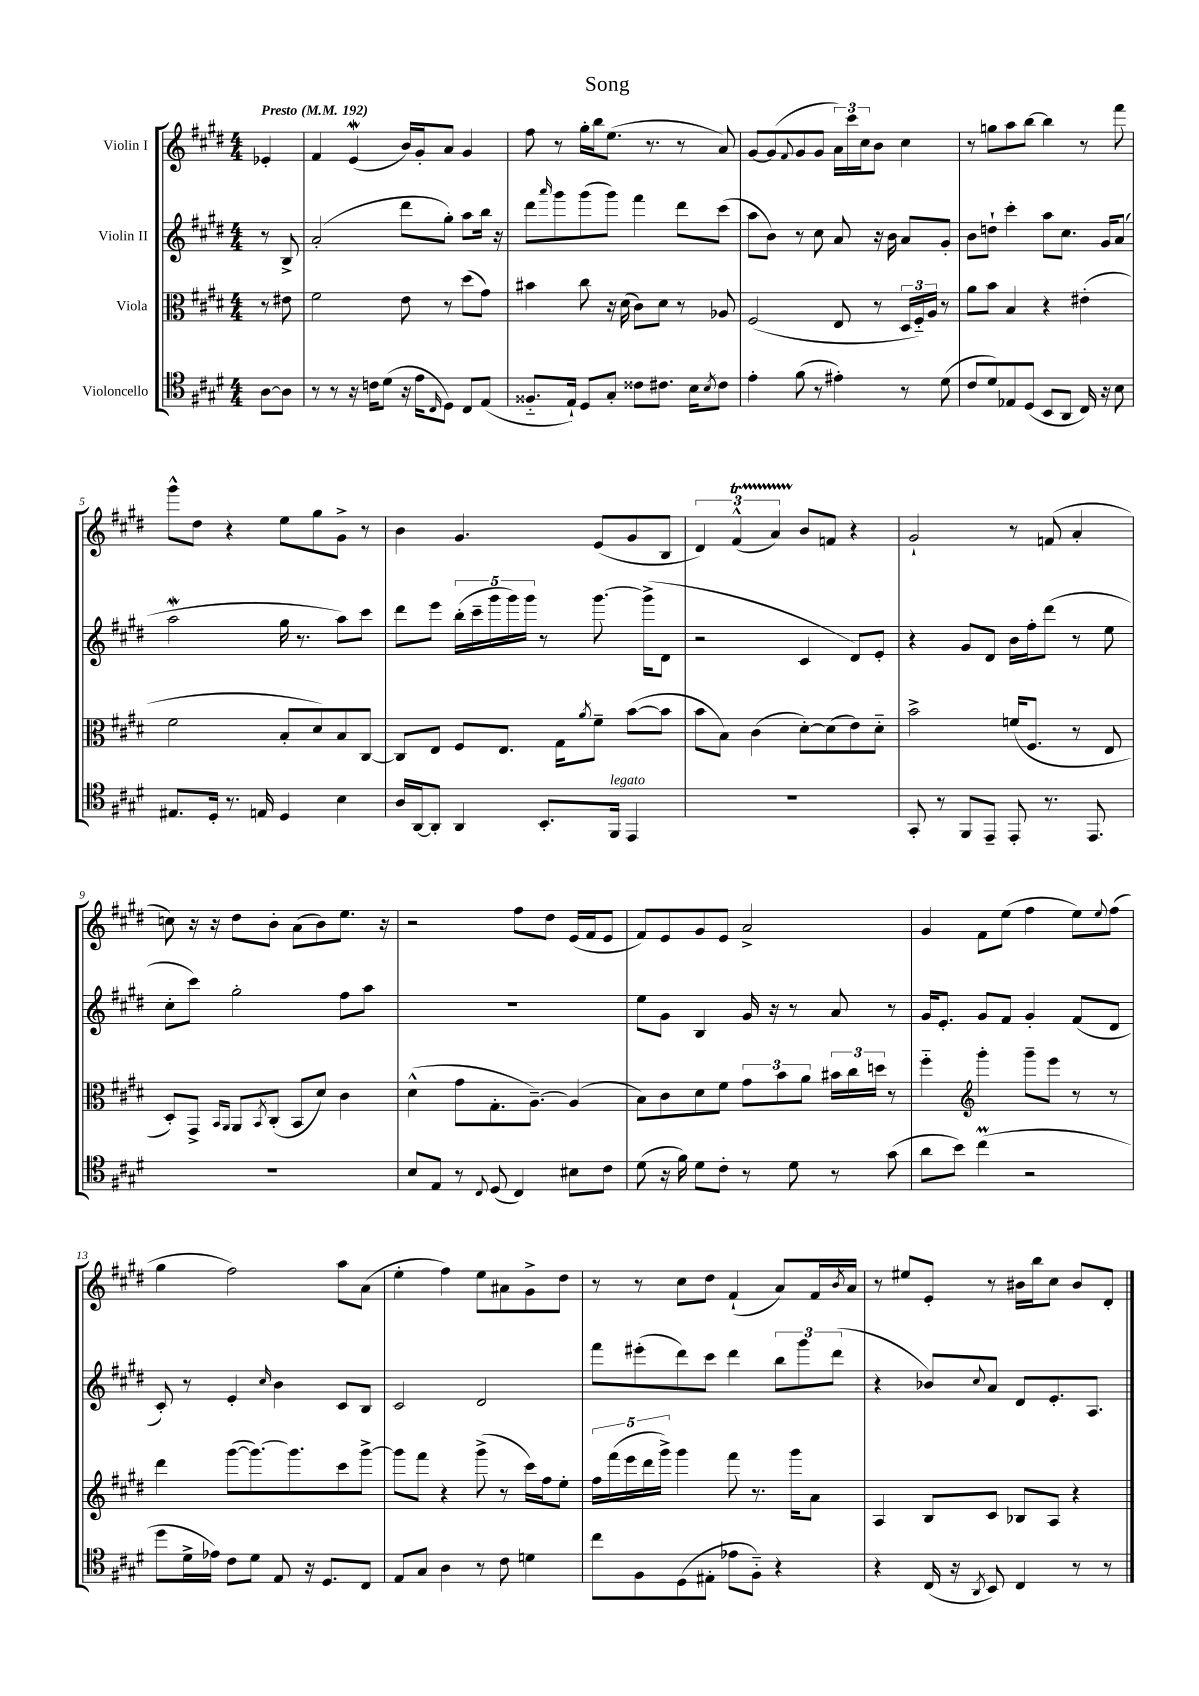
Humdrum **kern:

**kern	**kern	**kern	**kern
*part4	*part3	*part2	*part1
*staff4	*staff3	*staff2	*staff1
*I"Violoncello	*I"Viola	*I"Violin II	*I"Violin I
*clefC4	*clefC3	*clefG2	*clefG2
*k[f#c#g#d#]	*k[f#c#g#d#]	*k[f#c#g#d#]	*k[f#c#g#d#]
*M4/4	*M4/4	*M4/4	*M4/4
*MM192	*MM192	*MM192	*MM192
=	=	=	=
!	!	!	!LO:TX:a:B:t=Presto
[8A\L	8r	8r	4e-X'/
8A\J]	8e#X\	8B^/	.
=1	=1	=1	=1
8r	2f#\	(2a'/	4f#/
8r	.	.	.
16r	.	.	(4ew/
16cn\KL	.	.	.
(8d#\J	.	.	.
16r	8e\	8ddd#\L	16b/LL)
16e\KL	.	.	16g#'/J
16qqC#/	.	.	.
8D#\J)	8r	8gg#'\J)	8a/J
8C#/L	(8dd#\L	8aa\L	4g#/
(8E/J	8g#\J)	16bb\Jk	.
.	.	16r	.
=2	=2	=2	=2
8.F##X/L	4b#X\	8ddd#\L	8ff#\
.	.	16qqaaa/	.
.	.	8ggg#\	8r
16E`/Jk)	.	.	.
8D#/L	8cc#\	(8ggg#\	16gg#'\LL
.	.	.	16bb\J
8G#'/J	16r	8ggg#\J)	(8.ee\J
.	(16d#\	.	.
8c##X\L	8c#\L)	4fff#\	.
.	.	.	8.r
8.c#X\J	8d#\J	.	.
.	8r	8ddd#\L	8r
16B\KL	.	.	.
8qB/	.	.	.
8c#\J	8A-X/	(8ccc#\J	8a/)
=3	=3	=3	=3
4e'\	(2F#/	8aa\L	[8g#/L
.	.	8b\J)	(8g#/]
.	.	.	8qqf#/
(8f#\	.	8r	8g#/
8r	.	8cc#\	8g#/J
4e#X'\)	8E/	8a/	24a\LL)
.	.	.	24ccc#\
.	.	.	24cc#\J
.	8r	16r	8b\J
.	.	16b\	.
8r	24D#/LL	8a/L	4cc#\
.	24F#/)	.	.
.	24A/JJ	.	.
(8d#\	8r	8g#'/J	.
=4	=4	=4	=4
8c#/L	8a\L	8b\L	8r
8d#/)	8b\J	8ddn`\J	8ggn\L
8E-X/	4B/	4ccc#'\	8aa\
(8D#/J	.	.	[8bb\J
8BB/L	4r	8aa\L	4bb\]
8AA/J	.	8.cc#\J	.
16C#/)	(4e#X'\	.	8r
16r	.	16g#/KL	.
8B\	.	(8a/J	8fff#\
!!LO:LB:g=z
=5	=5	=5	=5
8.E#X/L	2f#\	2aaw\	8ggg#^^\L
.	.	.	8dd#\J
16D#'/Jk	.	.	.
8.r	.	.	4r
16En/	.	.	.
4D#/	8B'/L	16gg#\	8ee\L
.	.	8.r	.
.	8d#/)	.	8gg#\
4B\	8B/	8aa\L)	8g#^\J
.	[8C#/J	8ccc#\J	8r
=6	=6	=6	=6
16A/LL	8C#/L]	8ddd#\L	4b\
[16AA/J	.	.	.
8AA'/J]	8E/J	8eee\J	.
4AA/	8F#/L	(20bb'\LL	4.g#/
.	.	20ccc#~\	.
.	.	20ggg#\	.
.	8.E/J	.	.
.	.	20ggg#\)	.
.	.	20ggg#\JJ	.
8.BB'/L	.	8r	.
.	16G#\KL	.	.
.	8qa/	.	.
.	8f#~\J	[8.ggg#\	(8e/L
!LO:TX:a:i:t=legato	!	!	!
16FF#/Jk	.	.	.
4EE/	([8b\L	.	8g#/
.	.	(16ggg#^\KL]	.
.	8b\J]	8d#\J	8B/J
=7	=7	=7	=7
1r	8b\L	2r	6d#/)
.	8B\J)	.	.
.	.	.	(6f#T^^/
.	(4c#\	.	.
.	.	.	6aTTT/)
.	[8d#'\L)	4c#/	8b/L
.	(8d#\]	.	8fn/J
.	8e\)	8d#/L)	4r
.	8d#\J	8e'/J	.
=8	=8	=8	=8
8GG#'/	2b^\	4r	2g#`/
8r	.	.	.
8FF#/L	.	8g#/L	.
8EE~/J	.	8d#/J	.
8EE'/	(16fn/KL	16b\LL	8r
.	8.F#/J	16ff#'\J	.
8.r	.	(8ddd#\J	(8fn/
.	8r	8r	4a'/
8.EE/	.	.	.
.	8E/	8ee\	.
!!LO:LB:g=z
=9	=9	=9	=9
1r	8D#'/L)	8cc#'\L	8ccn\)
.	8GG#^/J	8ccc#\J)	16r
.	.	.	16r
.	16qqBB/LL	.	.
.	16qqAA/JJ	.	.
.	8AA/L	2gg#'\	8dd#\L
.	8qBB/	.	.
.	(8C#'/J	.	8b'\J
.	8BB/L	.	(8a\L
.	8d#/J)	.	8b\)
.	4c#\	8ff#\L	8.ee\J
.	.	8aa\J	.
.	.	.	16r
=10	=10	=10	=10
8B/L	(4d#^^\	1r	2r
8E/J	.	.	.
8r	8g#\L	.	.
8qqC#/	.	.	.
(8D#/	8.G#'\	.	.
4C#/)	.	.	8ff#\L
.	[8.A~\J)	.	.
.	.	.	8dd#\J
8B#X\L	(4A/]	.	(16e/LL
.	.	.	16f#/J
8c#\J	.	.	8e/J
=11	=11	=11	=11
(8d#\	8B\L)	8ee\L	8f#/L)
16r	8c#\	8g#\J	8e/
16f#\)	.	.	.
8d#\L	8d#\	4B/	8g#/
8c#'\J	8f#\J	.	8e/J
8r	12g#\L	16g#/	2a^/
.	.	16r	.
.	12b\	.	.
8d#\	.	8r	.
.	12a\J	.	.
8r	24b#X\LL	8a/	.
.	24cc#\	.	.
.	24ddn\JJ	.	.
(8g#\	8r	8r	.
=12	=12	=12	=12
8a\L	4ff#\	16g#/KL	4g#/
.	.	8.e'/J	.
8b\J)	.	.	.
*	*clefG2	*	*
(4cc#M\	4ggg#'\	8g#/L	8f#\L
.	.	8f#/J	(8ee\J
2r	8ggg#~\L	4g#'/	4ff#\
.	8eee\J	.	.
.	8r	(8f#/L	8ee\L)
.	.	.	8qqee/
.	8r	8d#/J	(8ff#\J
!!LO:LB:g=z
=13	=13	=13	=13
8dd#\L	4ddd#\	8c#'/)	4gg#\
16d#^\L	.	8r	.
16e-X\JJ)	.	.	.
8c#\L	([8ggg#\L	4e'/	2ff#\)
8d#\J	8.ggg#\_)	.	.
.	.	16qqcc#/	.
8E/	.	4b\	.
.	8.ggg#\]	.	.
16r	.	.	.
8.D#/L	.	.	.
.	8ccc#\	8c#/L	8aa\L
8C#/J	[8ggg#^\J	8B/J	(8a\J
=14	=14	=14	=14
8E/L	8ggg#\L]	2c#/	4ee'\
8G#/J	8fff#\J	.	.
4A\	4r	.	4ff#\)
8r	(8ggg#^\	2d#/	8ee\L
8c#\	8r	.	8a#X\
4dn\	16ccc#\LL)	.	8g#^\
.	16ff#\J	.	.
.	8ee'\J	.	8dd#\J
=15	=15	=15	=15
8cc#\L	20ff#\LL	8fff#\L	8r
.	(20fff#\	.	.
.	20eee\	.	.
8F#\	.	(8eee#X'\	8r
.	20ddd#\	.	.
.	20ggg#^\JJ)	.	.
(8D#\	4ggg#\	8ddd#\)	8cc#\L
8E#X'\J	.	8ccc#\J	8dd#\J
8e-X\L	8fff#\	4ddd#\	(4f#`/
8F#\J)	8.r	.	.
4r	.	12bb\L	8a/L)
.	16ggg#\KL	.	.
.	.	12ggg#\	.
.	8a\J	.	16f#/L
.	.	(12ddd#\J	.
.	.	.	8qb/
.	.	.	16a/JJ
=16	=16	=16	=16
4r	4A/	4r	8r
.	.	.	8ee#X/L
(16C#/	8B/L	8b-X/L)	8e'/J
16r	.	.	.
8qAA/	.	8qqcc#/	.
8BB/)	8c#/J	8a/J	8r
4C#/	8B-X/L	8d#/L	16b#X\LL
.	.	.	16bb\J
.	8A/J	8.e'/	8cc#\J
8r	4r	.	8b#/L
.	.	8.A/J	.
8r	.	.	8d#'/J
==	==	==	==
*-	*-	*-	*-
